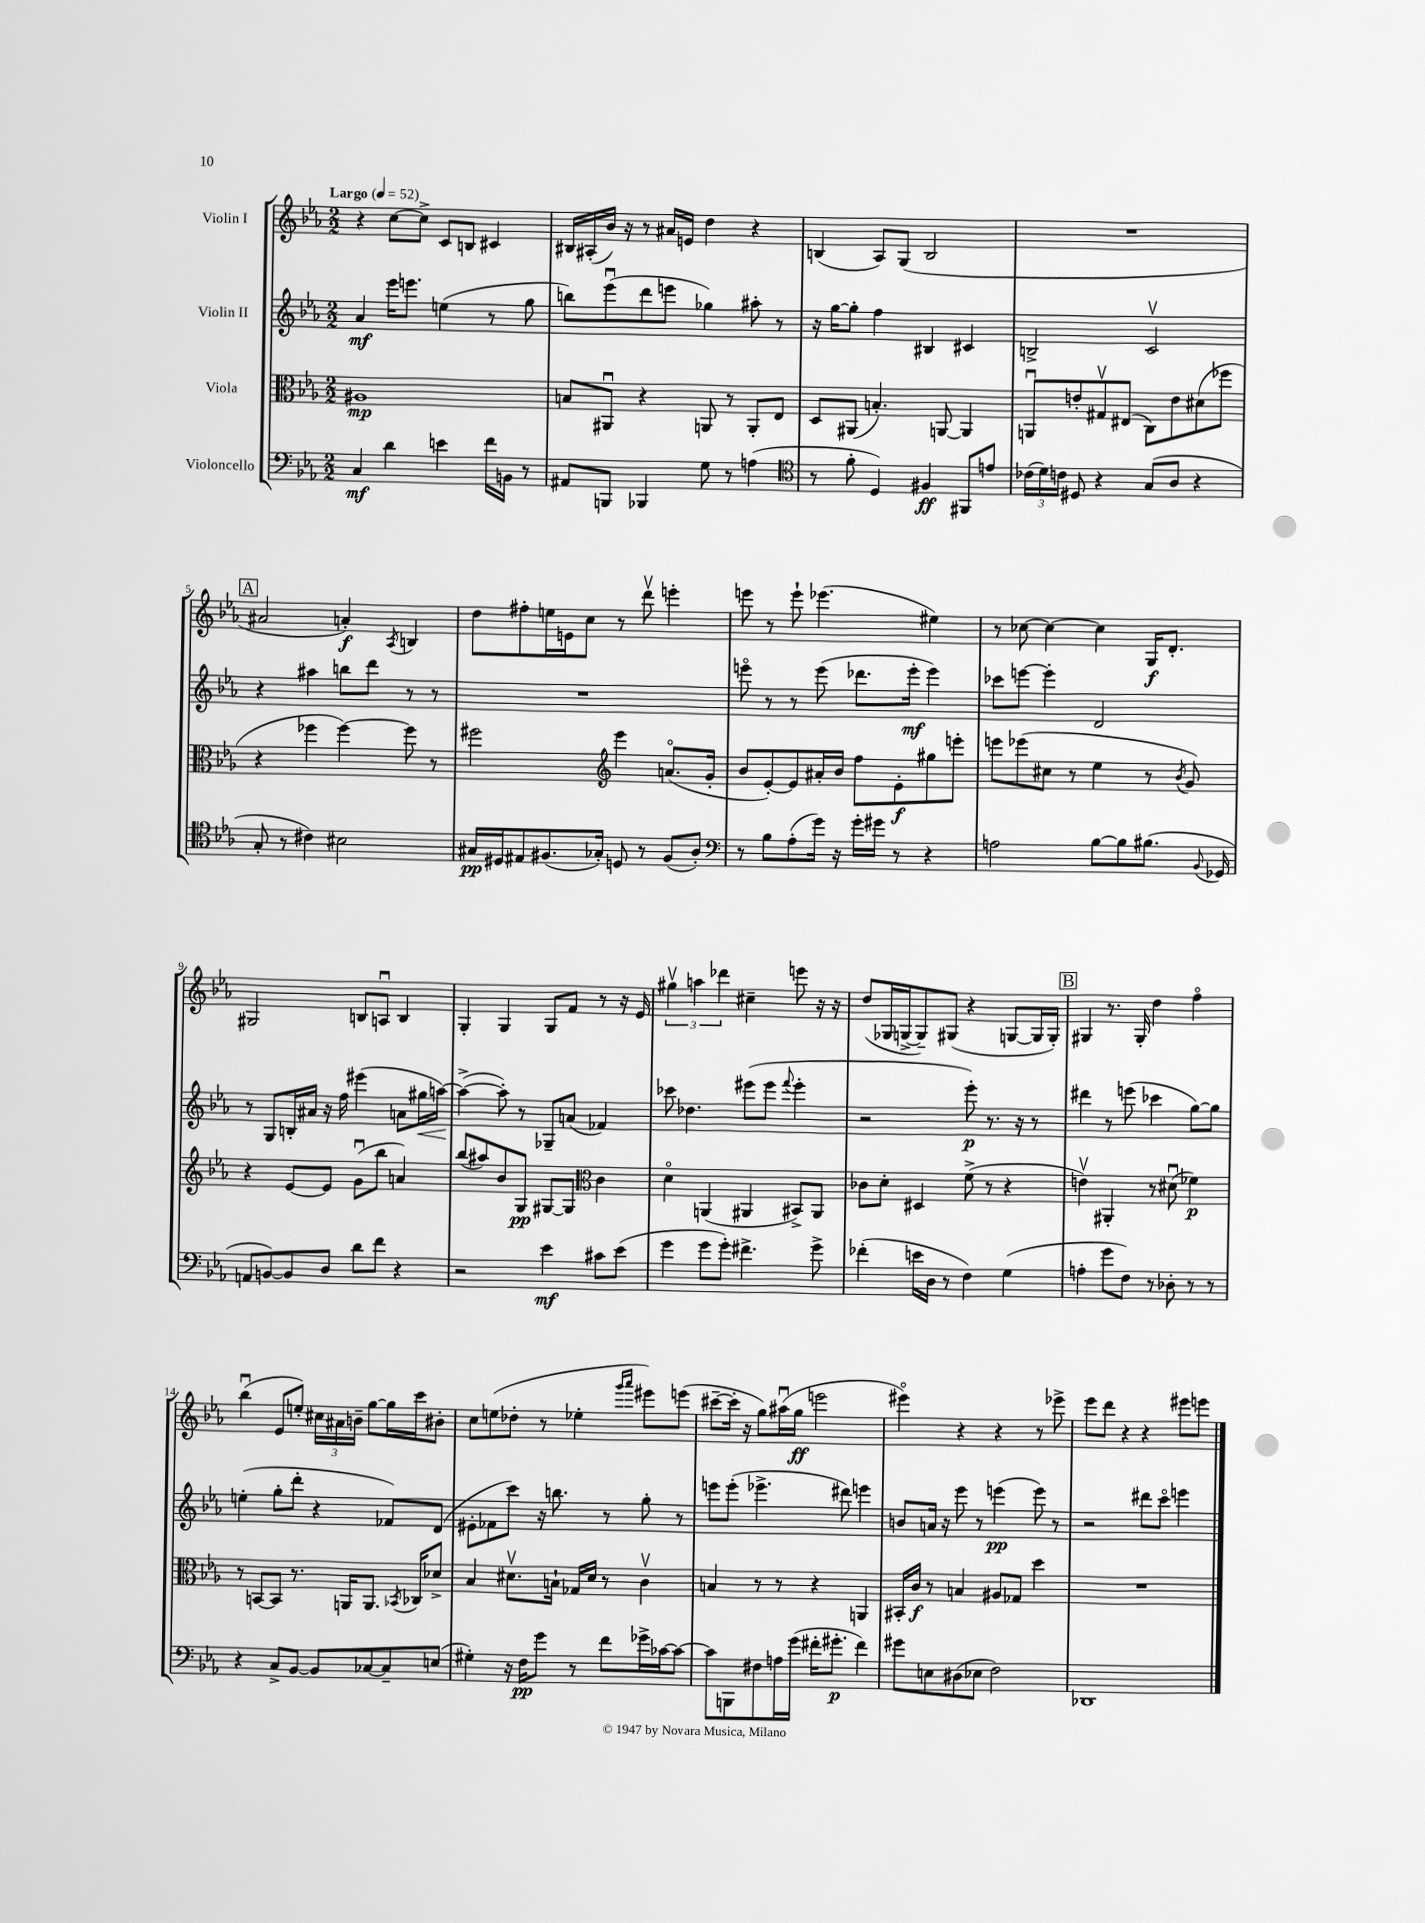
<<
\new StaffGroup <<
\new Staff = "s0" \with { instrumentName = "Violin I" } {
    \clef treble \key ees \major \numericTimeSignature \time 2/2 \tempo "Largo" 4 = 52
    \autoBeamOff r4 c''8[~ c''8]-> c'8[ b8] cis'4 |
    bis16[ ais16-.( bes'16]) r16 r8 ais'16[ e'16] d''4 r4 |
    b4( aes8[) g8]( b2 |
    R1 |
    \mark \markup { \box "A" } ais'2 a'4-.\f) \acciaccatura { aes8 } b4 |
    d''8[ fis''8-. e''16 e'16 c''8] r8 d'''8\upbow e'''4-. |
    e'''8 r8 e'''8-! ees'''4.( eis''4) |
    r8 ces''8~ ces''4~ ces''4 g16[\f d'8.]-. |
    gis2 b8[ a8]\downbow b4 |
    g4-. g4 g8[ f'8] r8 r16 ees'16 |
    \tuplet 3/2 { gis''4\upbow a''4 des'''4 } cis''4-- e'''8 r16 r16 |
    d''8[( ges16 g16~-> g8--) gis8]( r4 g8[~ g16 g16]-.) |
    \mark \markup { \box "B" } gis4 r8. gis16-. d''4 f''4\flageolet |
    bes''4\downbow( ees'8[ e''8]-.) \tuplet 3/2 { cis''16[ ais'16 b'16]-- } g''8[~ g''16 c'''16 bis'8]-. |
    c''8[ e''8( des''8]-. r8 ees''4-. \grace { g'''16[ aes'''16] } eis'''8[) e'''8]( |
    cis'''8[~-- cis'''16]-. r16 g''8[) ais''16\downbow( g''16]\ff e'''2 |
    eis'''4\flageolet) r4 r4 r8 ees'''8-> |
    ees'''8[ d'''8] r4 r4 eis'''8[ e'''8] \bar "|." |
}
\new Staff = "s1" \with { instrumentName = "Violin II" } {
    \clef treble \key ees \major \numericTimeSignature \time 2/2
    \autoBeamOff aes'4\mf ees'''16[ e'''8.] e''4( r8 g''8 |
    b''8[) ees'''8\downbow( d'''8 e'''8] ges''4) ais''8-. r8 |
    r16 g''16[~ g''8]-. f''4 bis4 cis'4 |
    b2-> c'2\upbow |
    \mark \markup { \box "A" } r4 ais''4 b''8[ d'''8] r8 r8 |
    R1 |
    e'''8\flageolet r8 r8 e'''8( des'''8.[ e'''16]-.\mf e'''4) |
    ces'''8[ e'''8]~ e'''4-. d'2 |
    r8 g8[ b16-. ais'16] r16 f''16 eis'''4( a'8[ gis''16\< a''16]~) |
    a''4~->\!( a''8-.) r8 ges8[-- a'8]( fes'4) |
    ces'''8 des''4. eis'''8[( eis'''8] \appoggiatura { f'''8 } eis'''4-. |
    r2 ees'''8-.\p) r8. r16 r8 |
    \mark \markup { \box "B" } dis'''4 r8 e'''8( ces'''4 g''8[~) g''8] |
    e''4-.( g''8[-. d'''8]-. r4 fes'8[) d'8]( |
    eis'8[-. fes'8 c'''8]) r16 b''8. r8 g''8-. r8 |
    e'''8[ e'''8]-.( ees'''4.-> dis'''8) e'''4 |
    b'8[ a'16] r16 ees'''8 r8 e'''4\pp( e'''8) r8 |
    r2 dis'''8[ c'''8]\flageolet e'''4 \bar "|." |
}
\new Staff = "s2" \with { instrumentName = "Viola" } {
    \clef alto \key ees \major \numericTimeSignature \time 2/2
    \autoBeamOff ais1\mp |
    b8[ ais,8]\downbow r4 a,8 r8 a,8[-. ees8] |
    d8[ ais,8]( b4.-.) a,8~ a,4 |
    a,8[\downbow e'8-. gis8\upbow eis8]( c8[) e'8 dis'8( fes''8] |
    \mark \markup { \box "A" } r4 fes''4 fes''4~) fes''8 r8 |
    fis''2 \clef treble ees'''4 a'8.[\flageolet( g'16]-. |
    bes'8[ ees'8~-.) ees'8 ais'16-. bes'16] f''8[ ees'8-.\f gis''8 e'''8]-. |
    e'''8[ ees'''8( cis''8] r8 ees''4 r8 \acciaccatura { bes'8 } g'8) |
    r4 ees'8[~ ees'8] g'8[\downbow( bes''8] a'4) |
    bes''8[( ais''8) bes'8 g8]\pp gis8[~ gis8] \clef alto c'4 |
    d'4\flageolet a,4( ais,4 bis,8[->) ais,8] |
    ces'8[ d'8]-. dis4 f'8->( r8 r4 |
    \mark \markup { \box "B" } e'4\upbow) ais,4-. r8 dis'8\downbow( fes'4\p) |
    r8 b,8[~ b,8] r8. a,16[ a,8.] \acciaccatura { bes,8 } ces16[ des'8]-> |
    bes4 dis'8.[\upbow b16]-! ges16[ dis'16] r8 c'4\upbow |
    b4 r8 r8 r4 a,4 |
    bis,16[-. c'16]\f r8 b4 ais8[ ges8] d''4 |
    R1 \bar "|." |
}
\new Staff = "s3" \with { instrumentName = "Violoncello" } {
    \clef bass \key ees \major \numericTimeSignature \time 2/2
    \autoBeamOff c4\mf d'4 e'4 f'16[ b,16] r8 |
    ais,8[ b,,8] bes,,4 g8 r8 a4( |
    \clef tenor r8 f'8-. d4) fis4\ff fis,8[ e'8] |
    \tuplet 3/2 { ces'16[( d'16) c'16] } dis8 r4 g8[( aes8] r4 |
    \mark \markup { \box "A" } g8-. r8 cis'4) bis2 |
    gis16[\pp dis16 eis8 fis8.( ges16]-.) d8 r8 fis8[( aes8]-.) |
    \clef bass r8 bes8[ aes8-.( g'16]) r16 g'16[-. gis'16] r8 r4 |
    a2 bes8[~ bes8 bis8.]( \appoggiatura { bes,8 } ges,16 |
    a,8[ b,8~) b,8 d8] d'8[ f'8] r4 |
    r2 ees'4\mf cis'8[ ees'8]( |
    g'4 g'8[ g'8]-.) fis'4.-> g'8-> |
    fes'4-.( e'16[ d16] r8 f4) g4( |
    \mark \markup { \box "B" } a4-. g'8[ f8]) r8 des8-. r8 r8 |
    r4 c8[-> bes,8]~ bes,8[ ces8~ ces8-- e8]( |
    gis4-.) r16 f16[\pp g'8] r8 f'8[ ges'16-> ces'16~ ces'8]~ |
    ces'8[ b,,8 fis8 a16 g'16]( fis'16[-. gis'8.]-.\p fis'4) |
    gis'8[ e8 dis8( ees8] f2) |
    des,1 \bar "|." |
}
>>
>>
